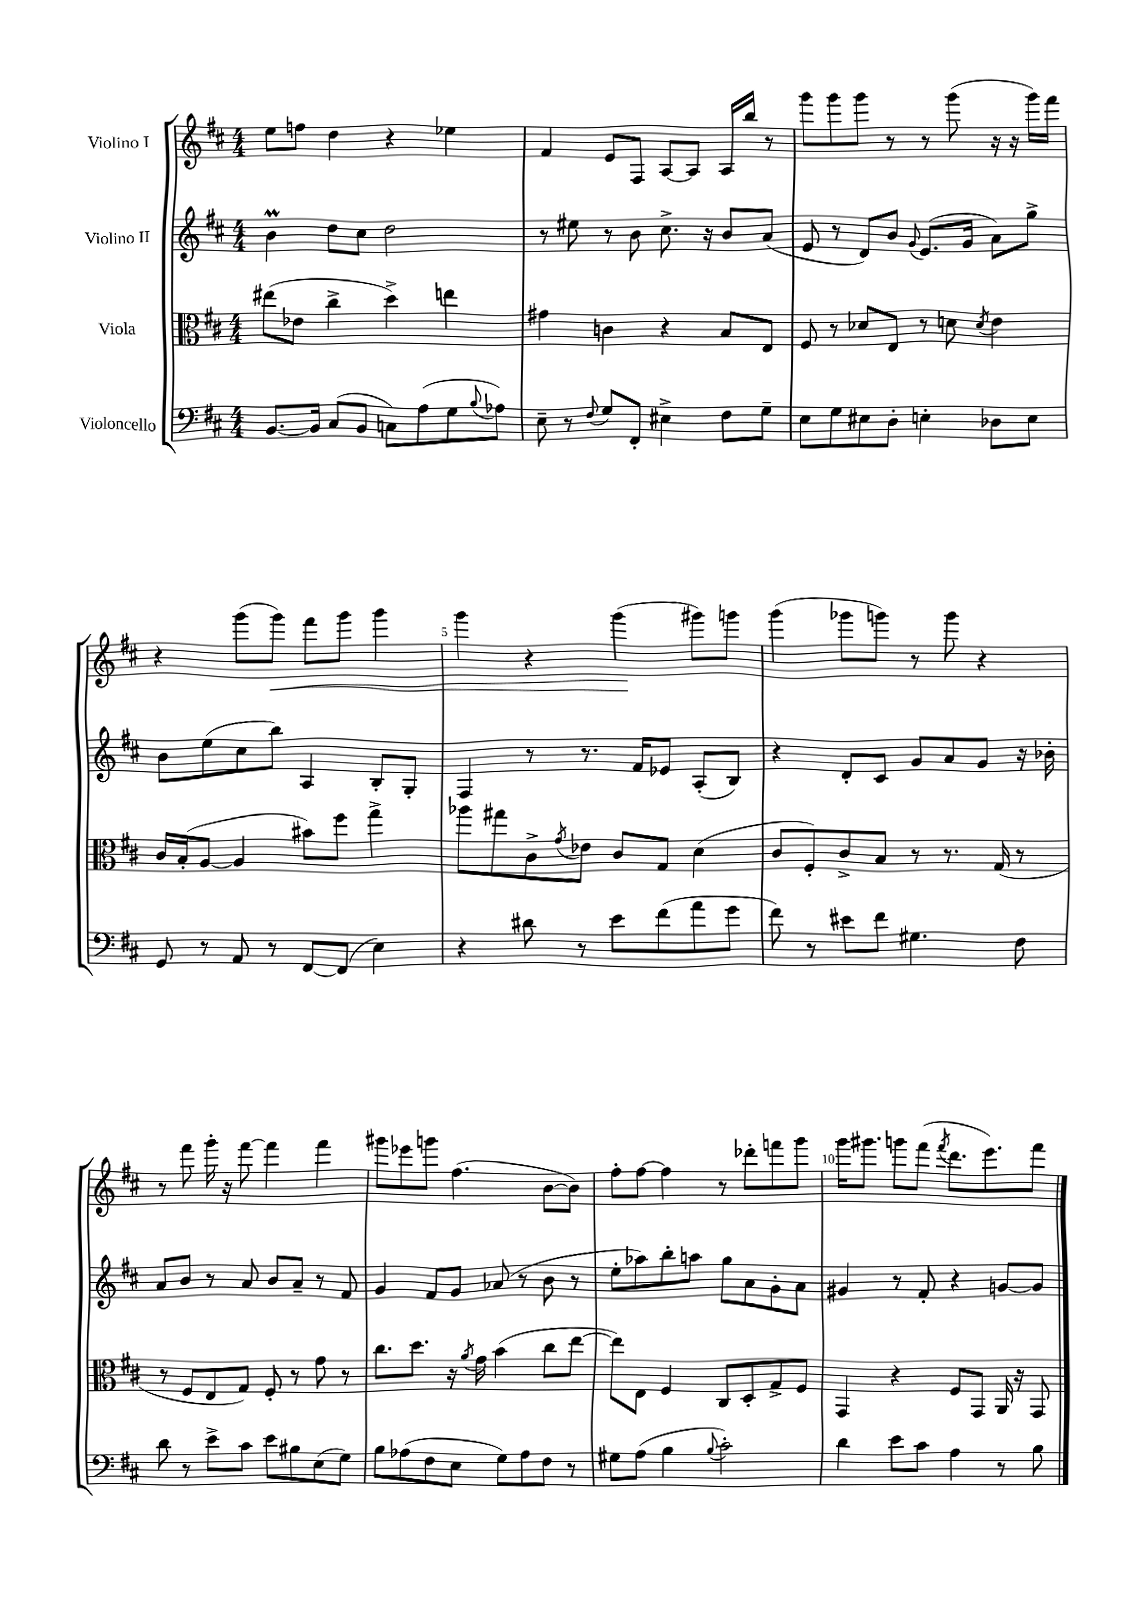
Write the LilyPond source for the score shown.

<<
\new StaffGroup <<
\new Staff = "s0" \with { instrumentName = "Violino I" } {
    \clef treble \key d \major \numericTimeSignature \time 4/4
    e''8 f''8 d''4 r4 ees''4 |
    fis'4 e'8 fis8 a8~ a8 a16 b''16 r8 |
    g'''8 g'''8 g'''8 r8 r8 g'''8( r16 r16 g'''16) fis'''16 |
    r4 g'''8( g'''8\<) fis'''8 g'''8 g'''4 |
    g'''4 r4 g'''4\!( gis'''8) g'''8 |
    g'''4( ges'''8 g'''8) r8 g'''8 r4 |
    r8 fis'''8 g'''16-. r16 fis'''8~ fis'''4 fis'''4 |
    gis'''8 ees'''8 g'''8 fis''4.( b'8~ b'8) |
    fis''8-. fis''8~ fis''4 r8 des'''8-. f'''8 g'''8 |
    g'''16 gis'''8. g'''8 fis'''8( \acciaccatura { fis'''8 } d'''8. e'''8.) fis'''8 \bar "|." |
}
\new Staff = "s1" \with { instrumentName = "Violino II" } {
    \clef treble \key d \major \numericTimeSignature \time 4/4
    b'4\prall d''8 cis''8 d''2 |
    r8 eis''8 r8 b'8 cis''8.-> r16 b'8 a'8( |
    e'8 r8 d'8) b'8 \appoggiatura { g'8 } e'8.( g'16 a'8) g''8-> |
    b'8 e''8( cis''8 b''8) a4 b8-. g8-. |
    fis4 r8 r8. fis'16 ees'8 a8-.( b8) |
    r4 d'8-. cis'8 g'8 a'8 g'8 r16 bes'16-. |
    a'8 b'8 r8 a'8 b'8 a'8-- r8 fis'8 |
    g'4 fis'8 g'8 aes'8( r8 b'8 r8 |
    e''8-. aes''8) b''8-. a''8 g''8 a'8 g'8-. a'8 |
    gis'4 r8 fis'8-. r4 g'8~ g'8 \bar "|." |
}
\new Staff = "s2" \with { instrumentName = "Viola" } {
    \clef alto \key d \major \numericTimeSignature \time 4/4
    eis''8( ees'8 cis''4-> d''4->) e''4 |
    gis'4 c'4 r4 b8 e8 |
    fis8 r8 des'8 e8 r8 d'8 \acciaccatura { d'8 } e'4 |
    cis'16 b16-.( a8~ a4 bis'8) fis''8 g''4-> |
    aes''8 gis''8 cis'8-> \acciaccatura { g'8 } ees'8 cis'8 g8 d'4( |
    cis'8 fis8-.) cis'8-> b8 r8 r8. g16( r8 |
    r8 fis8 e8 g8) fis8-. r8 g'8 r8 |
    cis''8. d''8. r16 \acciaccatura { a'8 } g'16 b'4( cis''8 e''8~ |
    e''8) e8 fis4 cis8 d8-. g8-> fis8 |
    g,4 r4 fis8 g,8 a,16 r16 g,8 \bar "|." |
}
\new Staff = "s3" \with { instrumentName = "Violoncello" } {
    \clef bass \key d \major \numericTimeSignature \time 4/4
    b,8.~ b,16 cis8( b,8 c8) a8( g8 \appoggiatura { b8 } aes8) |
    e8-- r8 \appoggiatura { fis8 } g8 fis,8-. eis4-> fis8 g8-- |
    e8 g8 eis8 d8-. e4-. des8 e8 |
    g,8 r8 a,8 r8 fis,8~ fis,8( e4) |
    r4 dis'8 r8 e'8 fis'8( a'8 g'8 |
    fis'8) r8 eis'8 fis'8 gis4. fis8 |
    d'8 r8 e'8-> cis'8 e'8 bis8 e8( g8) |
    b8 aes8( fis8 e8 g8) aes8 fis8 r8 |
    gis8 a8( b4 \appoggiatura { b8 } cis'2-.) |
    d'4 e'8 cis'8 a4 r8 b8 \bar "|." |
}
>>
>>
\layout { \context { \Score \override BarNumber.break-visibility = ##(#f #t #t) barNumberVisibility = #(every-nth-bar-number-visible 5) } }
